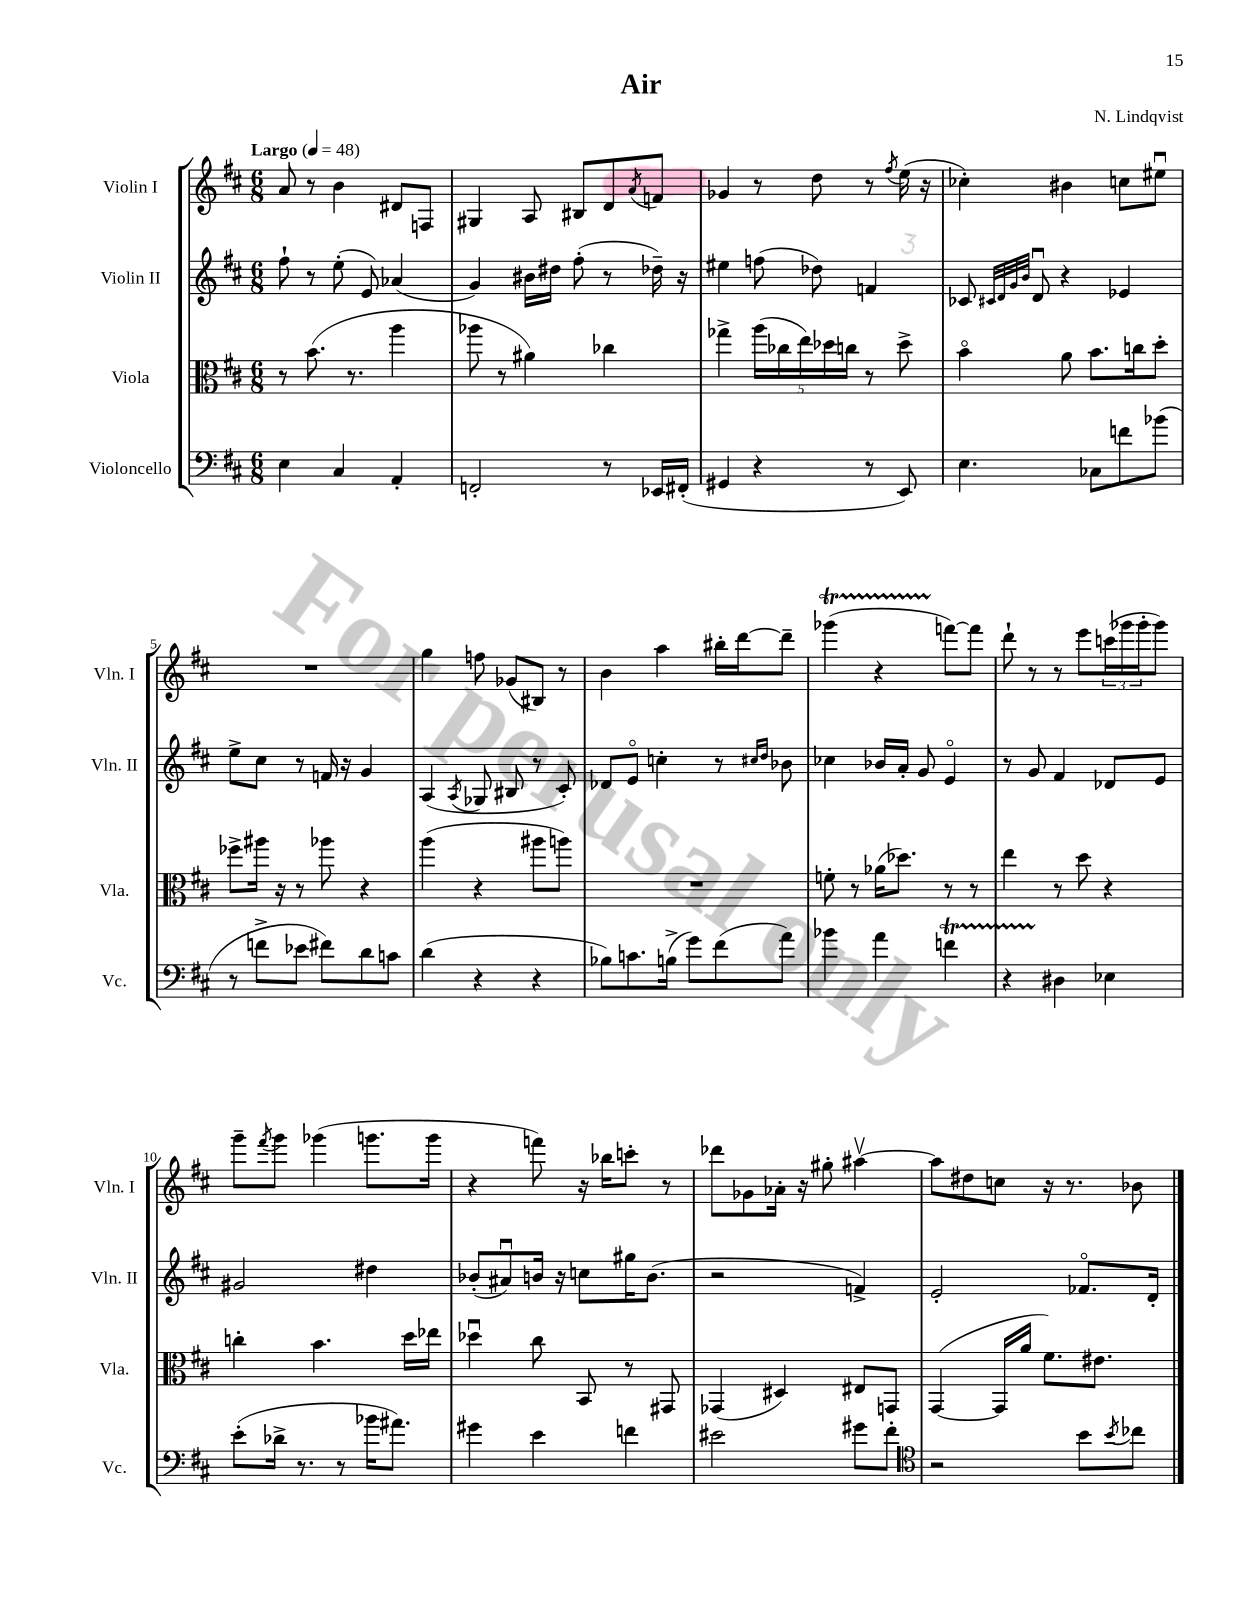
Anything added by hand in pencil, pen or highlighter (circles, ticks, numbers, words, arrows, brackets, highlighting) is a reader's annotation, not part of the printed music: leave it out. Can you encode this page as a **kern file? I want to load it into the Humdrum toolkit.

**kern	**kern	**kern	**kern
*part4	*part3	*part2	*part1
*staff4	*staff3	*staff2	*staff1
*I"Violoncello	*I"Viola	*I"Violin II	*I"Violin I
*I'Vc.	*I'Vla.	*I'Vln. II	*I'Vln. I
*clefF4	*clefC3	*clefG2	*clefG2
*k[f#c#]	*k[f#c#]	*k[f#c#]	*k[f#c#]
*M6/8	*M6/8	*M6/8	*M6/8
*MM48	*MM48	*MM48	*MM48
=1	=1	=1	=1
!	!	!	!LO:TX:a:B:t=Largo
4E\	8r	8ff#`\	8a/
.	(8.b\	8r	8r
4C#/	.	(8ee'\	4b\
.	8.r	.	.
.	.	8e/)	.
4AA'/	4aa\	(4a-X/	8d#X/L
.	.	.	8Fn/J
=2	=2	=2	=2
2FFn'/	8aa-X\	4g/)	4G#X/
.	8r	.	.
.	4a#X\)	16b#X\LL	8A/
.	.	16dd#X\JJ	.
.	.	(8ff#'\	8B#X/L
8r	4cc-X\	8r	8d/
.	.	.	8qa/
16EE-X/LL	.	16dd-X~\)	8fn/J
(16FF#X'/JJ	.	16r	.
=3	=3	=3	=3
4GG#X/	4gg-X^\	4ee#X\	4g-X/
4r	(20aa\LL	(8ffn\	8r
.	20cc-X\	.	.
.	20ee\)	.	.
.	.	8dd-X\)	8dd\
.	20dd-X\	.	.
.	20ccn\JJ	.	.
8r	8r	4fn/	8r
.	.	.	8qff#/
8EE/)	8dd-^\	.	(16ee\
.	.	.	16r
=4	=4	=4	=4
4.E\	4b\	8c-X/	4cc-X'\)
.	.	32qqc#X/LLL	.
.	.	32qqd/	.
.	.	32qqg/	.
.	.	32qqb/JJJ	.
.	.	8du/	.
.	8a\	4r	4b#X\
8C-X\L	8.b\L	.	.
8fn\	.	4e-X/	8ccn\L
.	16ccn\k	.	.
(8b-X\J	8dd'\J	.	8ee#Xu\J
!!LO:LB:g=z
=5	=5	=5	=5
8r	8ff-X^\L	8ee^\L	2.r
8fn^\L	16aa#X\Jk	8cc#\J	.
.	16r	.	.
8e-X\J	8r	8r	.
8f#X\L)	8aa-X\	16fn/	.
.	.	16r	.
8d\	4r	4g/	.
8cn\J	.	.	.
=6	=6	=6	=6
(4d\	(4aa\	(4A/	4gg\
.	.	8qA/	.
4r	4r	8G-X/	8ffn\
.	.	8B#X/	(8g-X/L
4r	8aa#X\L	8r	8B#X/J)
.	8aan\J)	8c#'/)	8r
=7	=7	=7	=7
8B-X\L)	2.r	8d-X/L	4b\
8.cn\	.	8e/J	.
.	.	4ccn'\	4aa\
(16Bn^\Jk	.	.	.
8g\L)	.	.	.
(8f#\	.	8r	16bb#X'\LL
.	.	.	[16ddd\J
.	.	16qqcc#X/LL	.
.	.	16qqdd/JJ	.
8a\J)	.	8b-X\	8ddd~\J]
=8	=8	=8	=8
4b-X\	8fn'\	4cc-X\	(4ggg-XT\
.	8r	.	.
4a\	(16a-X\KL	16b-X/LL	4r
.	8.dd-X\J)	16a'/JJ	.
.	.	8g/	.
4fnT\	8r	4e/	[8fffn\L)
.	8r	.	8fff\J]
=9	=9	=9	=9
4r	4ee\	8r	8ddd`\
.	.	8g/	8r
4D#X\	8r	4f#/	8r
.	8dd\	.	8eee\L
4E-X\	4r	8d-X/L	(24cccn\L
.	.	.	24ggg-X\
.	.	.	24ggg-'\J
.	.	8e/J	8ggg-\J)
!!LO:LB:g=z
=10	=10	=10	=10
(8e'\L	4ccn'\	2g#X/	8ggg~\L
.	.	.	8qfff#/
16d-X^\Jk	.	.	8ggg\J
8.r	.	.	.
.	4.b\	.	(4ggg-X\
8r	.	.	.
16b-X\KL	.	4dd#X\	8.gggn\L
8.a#X\J)	.	.	.
.	16dd\LL	.	.
.	16ee-X\JJ	.	16ggg\Jk
=11	=11	=11	=11
4g#X\	4dd-Xu\	(8b-X'/L	4r
.	.	8a#Xu/)	.
4e\	8cc#\	16bn/Jk	8fffn\)
.	.	16r	.
.	8BB/	8ccn\L	16r
.	.	.	16bb-X\KL
4fn\	8r	16gg#X\K	8cccn'\J
.	.	(8.b\J	.
.	8GG#X/	.	8r
=12	=12	=12	=12
2e#X\	(4GG-X/	2r	8ddd-X\L
.	.	.	8g-X\
.	4D#X/)	.	16a-X'\Jk
.	.	.	16r
.	.	.	8gg#X'\
8g#X\L	8E#X/L	4fn^/)	[4aa#Xv\
8f#'\J	8GGn/J	.	.
=13	=13	=13	=13
*clefC4	*	*	*
2r	([4GG/	2e'/	8aa#\L]
.	.	.	8dd#X\
.	16GG/LL]	.	8ccn\J
.	16a/JJ	.	.
.	8.f#\L)	.	16r
.	.	.	8.r
8b\L	.	8.f-X/L	.
.	8.e#X\J	.	.
8qb/	.	.	.
8cc-X\J	.	.	8b-X\
.	.	16d'/Jk	.
==	==	==	==
*-	*-	*-	*-
